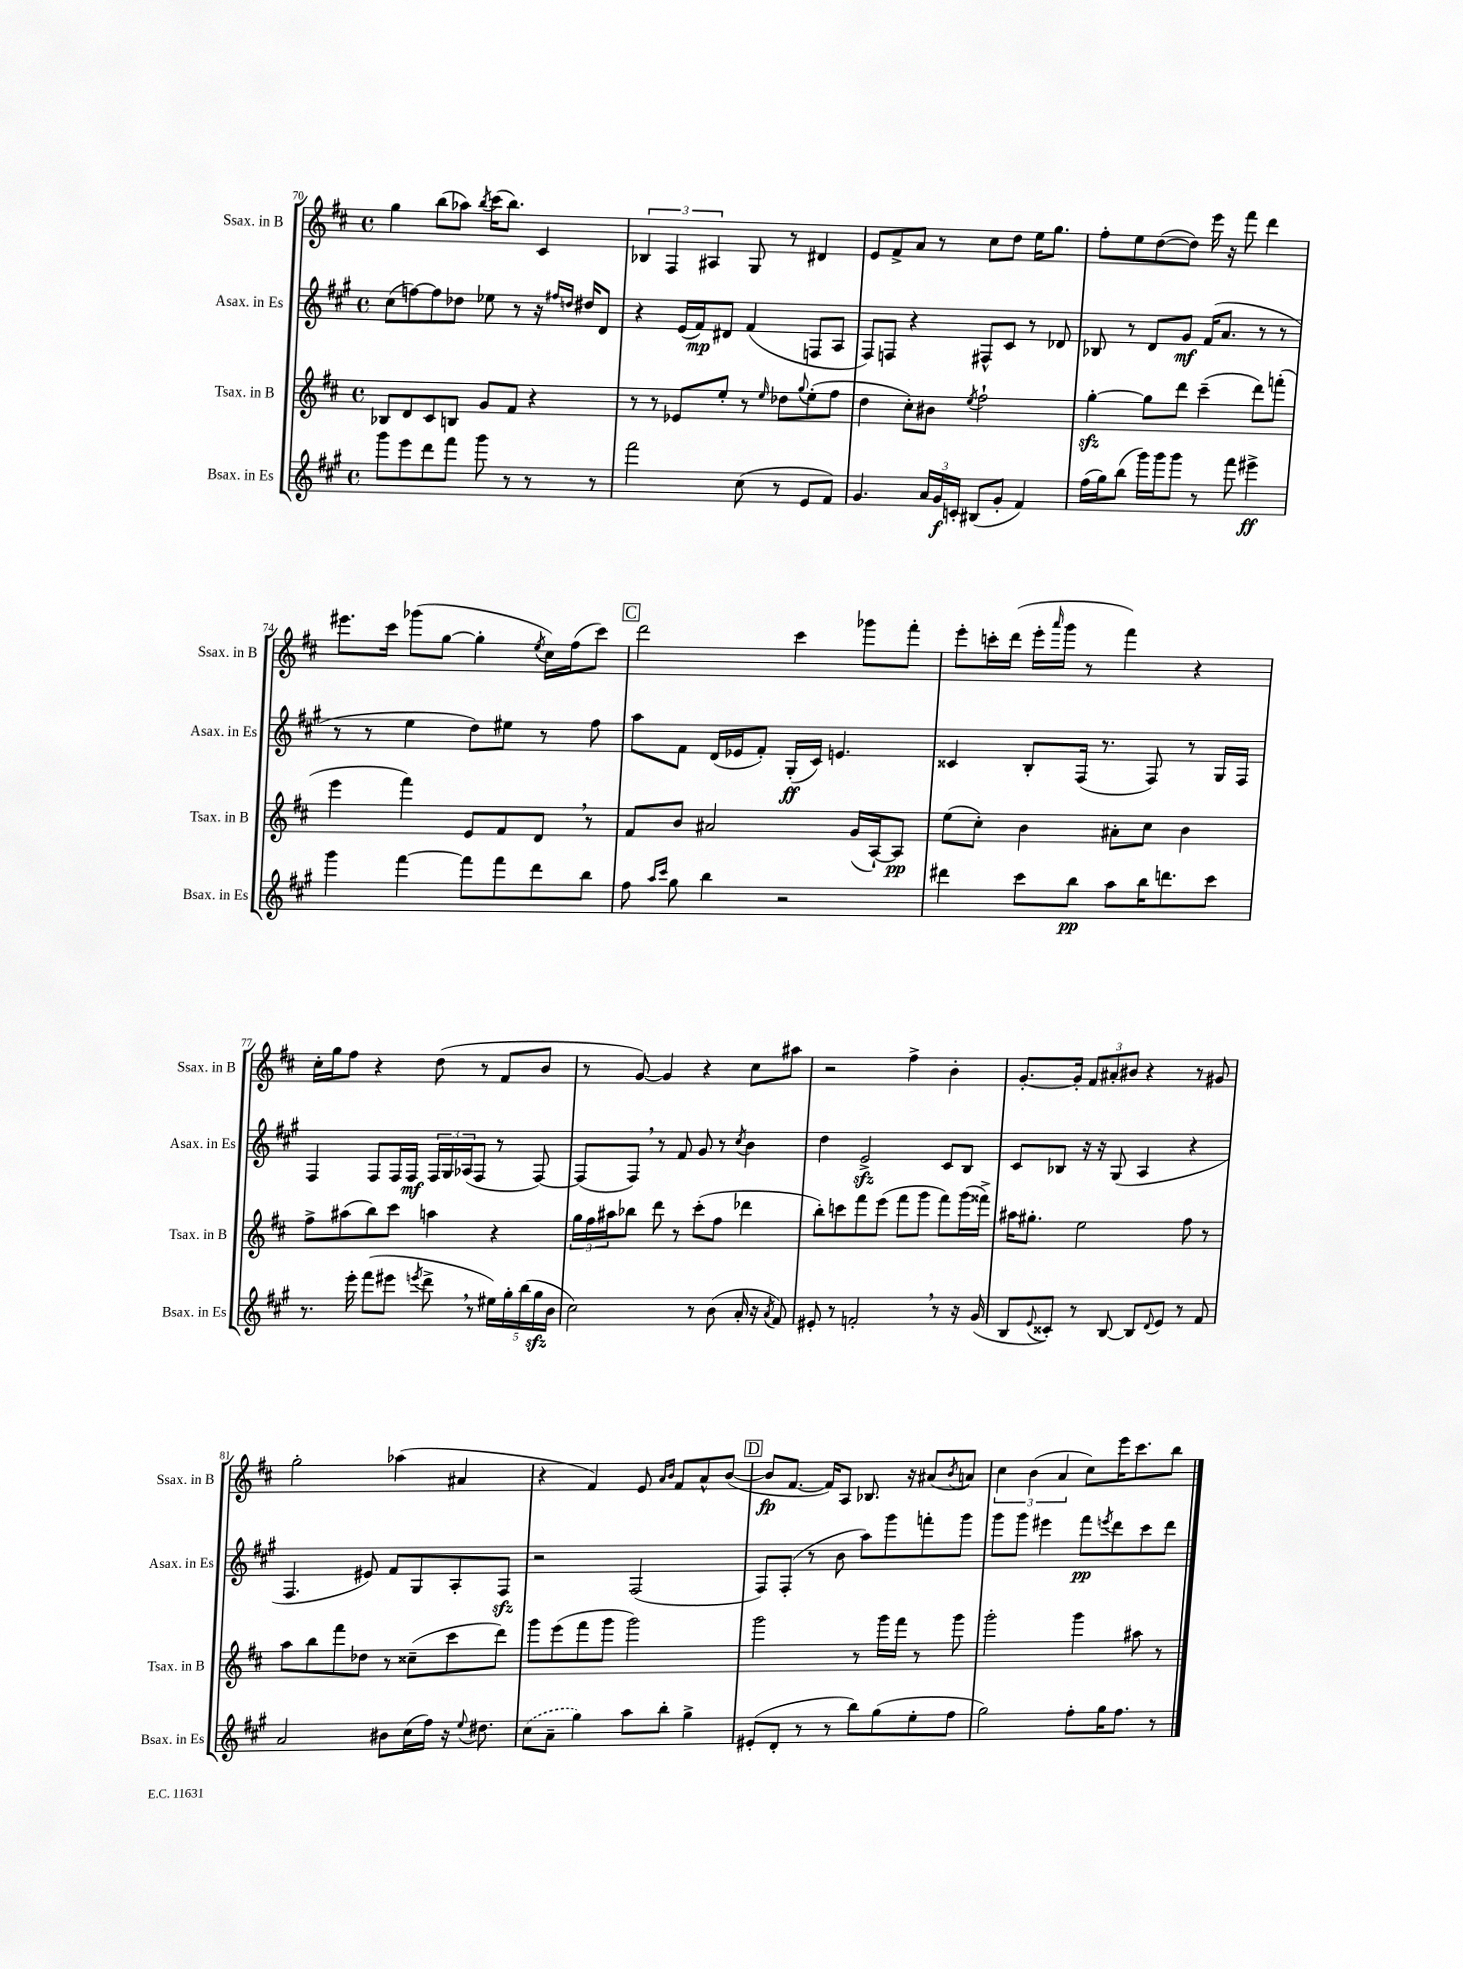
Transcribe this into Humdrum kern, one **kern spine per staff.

**kern	**kern	**kern	**kern
*staff4	*staff3	*staff2	*staff1
*clefG2	*clefG2	*clefG2	*clefG2
*k[f#c#g#]	*k[f#c#]	*k[f#c#g#]	*k[f#c#]
*M4/4	*M4/4	*M4/4	*M4/4
*met(c)	*met(c)	*met(c)	*met(c)
8ggg#	8B-	(8cc#	4gg
8eee	8d	[8ff)	.
8ddd	8c#	8ff]	(8bb
8fff#	8B	8dd-	8aa-)
.	.	.	8qbb
8ggg#	8g	8ee-	(16ccc#
.	.	.	8.bb)
8r	8f#	8r	.
8r	4r	16r	4c#
.	.	16qqff#	.
.	.	16qqdd	.
.	.	16dd#	.
8r	.	8d	.
=	=	=	=
2fff#	8r	4r	6B-
.	8r	.	.
.	.	.	6F#
.	8e-	(16e	.
.	.	16f#)	.
.	.	.	6A#
.	8ee'	8d#	.
(8cc#	8r	(4f#	8G
.	16qqee	.	.
8r	8dd-	.	8r
.	8qqgg	.	.
8e	(8ee'	8F	4d#
8f#)	8ff#	8A	.
=	=	=	=
4.g#	4dd	8F#)	8e
.	.	8F	8f#^
.	8cc#')	4r	8a
24a	8b#	.	8r
24g#	.	.	.
24c'	.	.	.
.	8qee	.	.
(8B#	2ff#`	8F#^^	8cc#
8g#'	.	8c#	8dd
4f#)	.	8r	16ee
.	.	.	8.gg
.	.	8d-	.
=	=	=	=
(16ff#	[4gg'	8B-	8ff#'
16gg#)	.	.	.
(8bb	.	8r	8ee
16ggg#)	8gg]	8d	([8dd
16ggg#	.	.	.
8ggg#	8ddd	8g#	8dd])
8r	(4ccc#~	(16f#	16eee
.	.	8.a	16r
8fff#	.	.	8fff#
4eee#^	8ddd)	8r	4ddd
.	(8fff'	8r	.
=	=	=	=
4ggg#	4eee	8r	8.eee#
.	.	8r	.
.	.	.	16ccc#
[4fff#	4fff#)	4ee	(8ggg-
.	.	.	[8gg
8fff#]	8e	8dd)	4gg']
8fff#	8f#	8ee#	.
.	.	.	8qee
8ddd	8d	8r	16cc#)
.	.	.	(16ff#
8bb	8r	8ff#	8ccc#)
=	=	=	=
8ff#	8f#	8aa	2ddd
16qqaa	.	.	.
16qqccc#	.	.	.
8gg#	8b	8f#	.
4bb	2a#	(16d	.
.	.	16e-	.
.	.	8f#')	.
2r	.	(16G#'	4ccc#
.	.	16c#)	.
.	.	4.e	.
.	(16g	.	8ggg-
.	[16A`)	.	.
.	8A]	.	8fff#'
=	=	=	=
4ddd#	(8ee	4c##	8eee'
.	8cc#')	.	16ccc'
.	.	.	(16ddd
8ccc#	4b	8B'	16eee'
.	.	.	16qqaaa
.	.	.	16ggg
8bb	.	(16F#	8r
.	.	8.r	.
8aa	8a#'	.	4fff#)
16bb	8cc#	8F#)	.
8.ddd	.	.	.
.	4b	8r	4r
8ccc#	.	16G#	.
.	.	16F#	.
=	=	=	=
8.r	8ff#^	4F#	16cc#'
.	.	.	16gg
.	(8aa#	.	8ff#
16eee'	.	.	.
(8fff#	8bb)	8F#	4r
8eee#	8ccc#	16F#	.
.	.	16F#	.
8qeee	.	.	.
8ddd^	4aa	24F#	(8dd
.	.	24G#	.
.	.	(24A-	.
8r	.	8F#	8r
20ee#)	4r	8r	8f#
20gg#'	.	.	.
(20bb	.	.	.
.	.	[8F#)	8b
20gg#	.	.	.
20b	.	.	.
=	=	=	=
2cc#)	24gg	(8F#]	8r
.	24ff#	.	.
.	24aa#	.	.
.	8bb-	8F#)	[8g)
.	8ddd	8r	4g]
.	8r	8f#	.
8r	(8ccc#'	8g#	4r
(8b	8ff#	8r	.
.	.	8qcc#	.
16a'	4ddd-	4b	8cc#
16r	.	.	.
8qa	.	.	.
8f#)	.	.	8aa#
=	=	=	=
8e#'	8bb')	4dd	2r
8r	8ccc	.	.
2f'	8fff#	2e^	.
.	(8eee	.	.
.	8fff#	.	4ff#^
.	8ggg	.	.
8r	8fff#)	8c#	4b'
16r	(16ggg	8B	.
(16g#	16fff##^)	.	.
=	=	=	=
8B	16aa#	8c#	[8.g'
.	8.gg#'	.	.
8qqe	.	.	.
8c##')	.	8B-	.
.	.	.	16g']
8r	2ee	16r	12f#
.	.	16r	.
.	.	.	12a#'
[8B	.	(8G#	.
.	.	.	12b#
8B]	.	4A	4r
8qqd	.	.	.
8e	.	.	.
8r	8ff#	4r	8r
8f#	8r	.	8g#
=	=	=	=
2a	8aa	4.F#	2gg'
.	8bb	.	.
.	8fff#	.	.
.	8dd-	8e#)	.
8b#	8r	8f#	(4aa-
(16cc#	(8cc##~	8G#	.
16ff#)	.	.	.
16r	8ccc#	8A'	4a#
8qqee	.	.	.
8.dd#	.	.	.
.	8ddd)	8F#	.
=	=	=	=
(8cc#	8ggg	2r	4r
8a~	(8eee	.	.
4gg#)	8fff#	.	4f#)
.	8ggg	.	.
8aa	2ggg)	(2F#	8e
.	.	.	16qqa
.	.	.	16qqb
8bb'	.	.	8f#
4gg#^	.	.	8a^^
.	.	.	([8b
=	=	=	=
(8e#'	2ggg	8F#)	8b]
8d'	.	(8F#'	[8.f#
8r	.	8r	.
.	.	.	16f#])
8r	.	8b	8A
8bb)	8r	8aa)	8.B-
(8gg#	16ggg	8ggg#	.
.	16fff#	.	16r
8ee'	8r	8fff'	(8a#
.	.	.	8qb
8ff#	8ggg	8ggg#	8a)
=	=	=	=
2gg#)	2ggg'	8ggg#	6cc#
.	.	8ggg#	.
.	.	.	(6b
.	.	4eee#	.
.	.	.	6a
8ff#'	4ggg	8fff#	8cc#)
.	.	8qeee	.
16gg#	.	8ddd	16eee
8.ff#	.	.	8.ccc#
.	8aa#	8ccc#	.
8r	8r	8ddd	8bb
==	==	==	==
*-	*-	*-	*-
